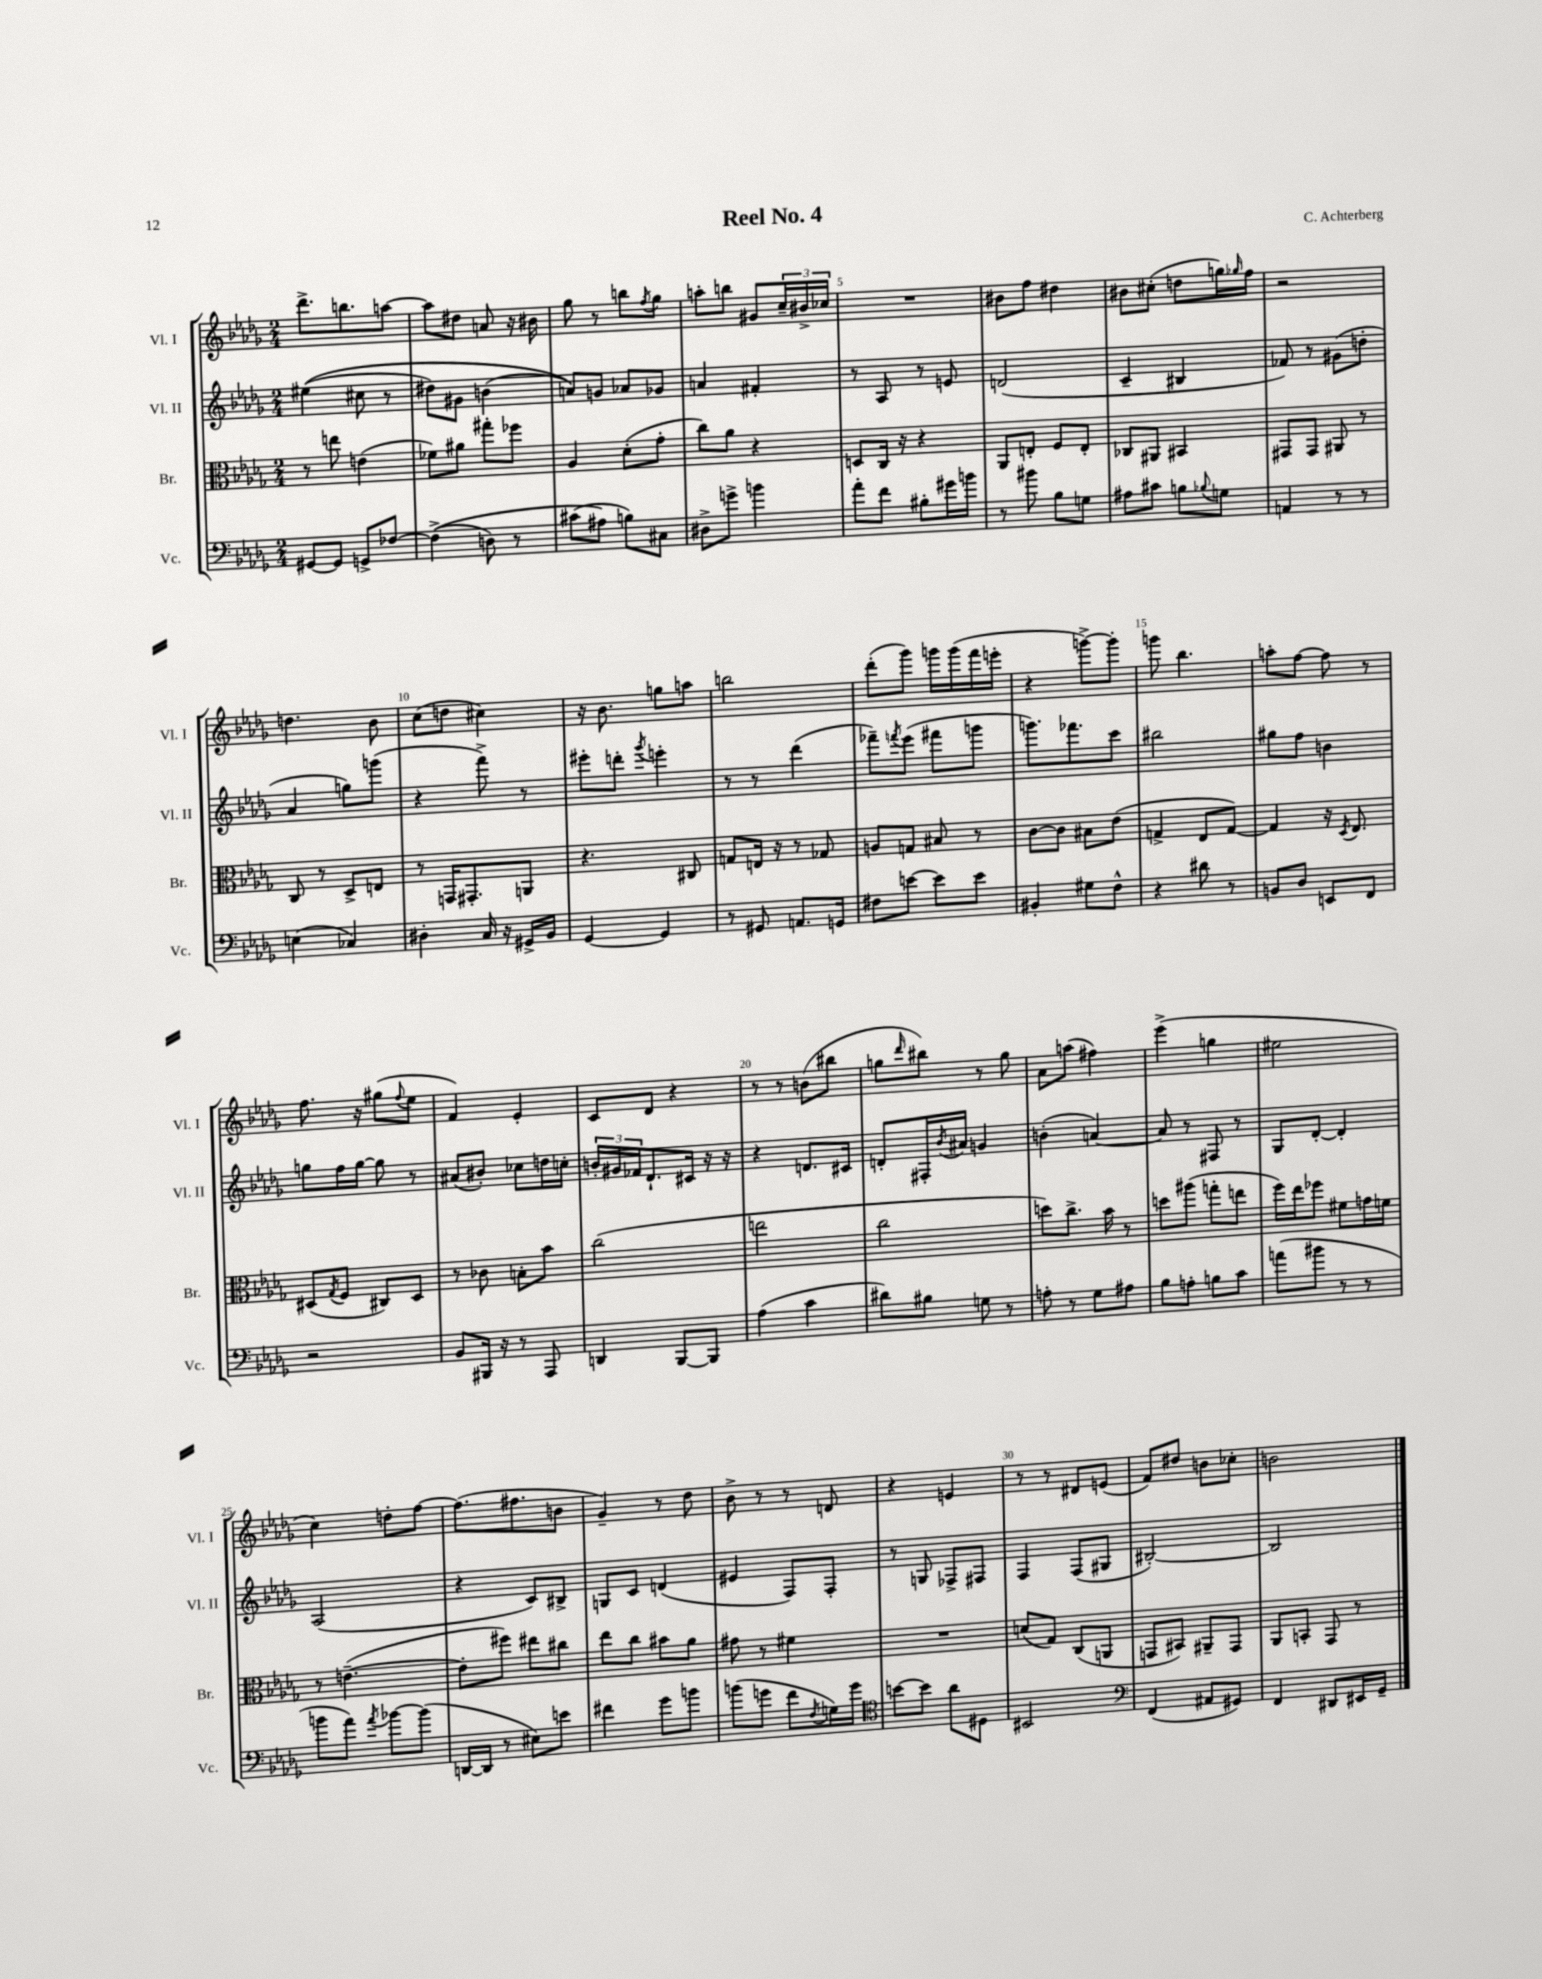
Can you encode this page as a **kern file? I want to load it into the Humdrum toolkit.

**kern	**kern	**kern	**kern
*staff4	*staff3	*staff2	*staff1
*clefF4	*clefC3	*clefG2	*clefG2
*k[b-e-a-d-g-]	*k[b-e-a-d-g-]	*k[b-e-a-d-g-]	*k[b-e-a-d-g-]
*M2/4	*M2/4	*M2/4	*M2/4
[8GG#	8r	&((4ee#	8.ddd-^
8GG#]	8ee	.	.
.	.	.	8.bb
8GG^	(4e	8cc#	.
[8F-	.	8r	[8aa
=	=	=	=
&((4F-^]	8f-)	8dd#)	8aa]
.	8a#	8g#	8dd#
8D)	8gg#'	(4b	8a
8r	8ff-	.	16r
.	.	.	16b#
=	=	=	=
(8c#	4A-	8a)&)	8gg-
8A#&)	.	8g	8r
8B)	(8d-'	8a-	8bb
.	.	.	8qff
8C#	8g-'	8g-	8gg-
=	=	=	=
8D#^	8cc)	4a	8aa'
8g^	8a-	.	8bb
4b	4r	4f#'	8g#
.	.	.	24cc~
.	.	.	24b#^
.	.	.	24cc-
=	=	=	=
8a-'	8D	8r	2r
8f	16C	8A-	.
.	16r	.	.
8B#'	4r	8r	.
16g#	.	8e	.
16b	.	.	.
=	=	=	=
8r	8AA-	(2d	8b#
8b#	8E'	.	8ff
8B-	8F	.	4dd#
8G	8E'	.	.
=	=	=	=
8A#	8C-	4c~	8b#
8c#	8AA#	.	(8cc#'
8B	4BB#	4B#	8dd
8qqB-	.	.	.
8G	.	.	16gg)
.	.	.	16qqgg-
.	.	.	16ff
=	=	=	=
4AA	8GG#	8f-)	2r
.	8GG#	8r	.
8r	8AA#	(8g#	.
8r	8r	8dd'	.
=	=	=	=
(4E	8C	4a-	4.dd
.	8r	.	.
4C-)	8D-^	8gg)	.
.	8E	(8ggg	8b-
=	=	=	=
4D#'	8r	4r	(8cc
.	16GG	.	8dd
.	8.GG#'	.	.
16C	.	8fff^)	4cc#)
16r	.	.	.
16GG#^	8AA	8r	.
16BB-	.	.	.
=	=	=	=
[4GG-	4.r	8eee#'	16r
.	.	.	8.b-
.	.	8ddd'	.
.	.	8qggg-	.
4GG-]	.	4eee'	8gg
.	8C#	.	8aa
=	=	=	=
8r	8G	8r	2bb
8GG#	16E	8r	.
.	16r	.	.
8.AA	8r	(4ddd-	.
.	8G-	.	.
16GG	.	.	.
=	=	=	=
8F#	8A	8fff-~)	(8ddd-'
.	.	8qfff	.
[8e	8G	(8eee-	8ggg-)
8e]	8B#	8fff#	16ggg
.	.	.	(16ggg
8e	8r	8ggg	16fff
.	.	.	16eee'
=	=	=	=
4BB#'	[8c	8.ggg)	4r
.	8c]	.	.
.	.	8.fff-	.
8G#	8B#	.	[8ggg^)
8F^^	(8e-	8ccc	8ggg']
=	=	=	=
4r	4G^	2bb#	8ggg
.	.	.	4.bb-
8d#	8E-	.	.
8r	[8G)	.	.
=	=	=	=
8BB	4G]	8gg#	8aa'
8D-	.	8ff	[8ff
8EE	16r	4b	8ff]
.	8qD-	.	.
.	8.E-	.	.
8FF	.	.	8r
=	=	=	=
2r	(8D#	8gg	8.ff
.	8qG-	.	.
.	8F	16ff	.
.	.	[16gg	16r
.	8C#)	8gg]	(8gg#
.	.	.	8qqff
.	8D#	8r	8ee-
=	=	=	=
8BB-	8r	(8a#	4f)
16BBB#	8c-	8b#')	.
16r	.	.	.
8r	8B'	8cc-	4e-'
8AAA-	8b-	16dd	.
.	.	16cc'	.
=	=	=	=
4DD	(2cc	24b'	8c
.	.	24g#	.
.	.	24f-	.
.	.	8.d-`	8d-
[8BBB-	.	.	4r
.	.	16c#	.
8BBB-]	.	16r	.
.	.	16r	.
=	=	=	=
(4A-	2ee	4r	8r
.	.	.	8r
4c	.	8.d	(8b
.	.	.	8bb#
.	.	16c#	.
=	=	=	=
8d#)	2cc	8d'	8gg
.	.	.	16qqddd-
8B#	.	16F#'	8bb#)
.	.	8qb-	.
.	.	16a#	.
8G	.	4g	8r
8r	.	.	8gg
=	=	=	=
8A'	8dd)	(4b'	8a-
8r	8.cc^	.	(8aa
8G-	.	[4a)	4ff#)
.	16b-	.	.
8A#	8r	.	.
=	=	=	=
8B-	8dd	8a]	(4eee-^
8A'	(8aa#	8r	.
8B	8gg'	8F#	4gg
8c	8ee	8r	.
=	=	=	=
(8a	16ff)	8G-	2ee#
.	16ee-	.	.
8b#	8ff-	[8d-'	.
8r	8f#	4d-']	.
8r	16g	.	.
.	16f	.	.
=	=	=	=
8b	8r	(2A-	4cc)
8a-)	([4.e~	.	.
8qa-	.	.	.
[8b-	.	.	8dd'
(8b-]	.	.	[8ff
=	=	=	=
[16DD	8e']	4r	(8.ff]
16DD]	.	.	.
8r	8ff#)	.	.
.	.	.	8.ff#
8E#)	8ee#	8c)	.
8e	8cc#	8B#^	8b
=	=	=	=
4f#	8ee-	8G	4g-~)
.	8cc	8c	.
8g-	8b#	(4d	8r
8b	8a-	.	8dd-
=	=	=	=
(8b	8g#	4e#	8b-^
8g	8r	.	8r
8f	4f#	8F)	8r
8qF	.	.	.
16G)	.	8F'	8d
16g	.	.	.
=	=	=	=
*clefC4	*	*	*
[8b	2r	8r	4r
8b]	.	8G	.
8a-	.	8F-^	4e
8D#	.	8F#	.
=	=	=	=
2BB#	(8d	4F	8r
.	8G-)	.	8r
.	(8C	(8F	8d#
.	8AA	8G#	(8e
=	=	=	=
*clefF4	*	*	*
(4FF	8GG	[2B#')	8f)
.	8BB#)	.	8dd#
8AA#	8AA#~	.	8b
8GG#)	8GG	.	8cc-'
=	=	=	=
4FF	8AA-	2B#]	2b
.	8BB'	.	.
8DD#	8GG-	.	.
16EE#	8r	.	.
16GG-~	.	.	.
==	==	==	==
*-	*-	*-	*-
